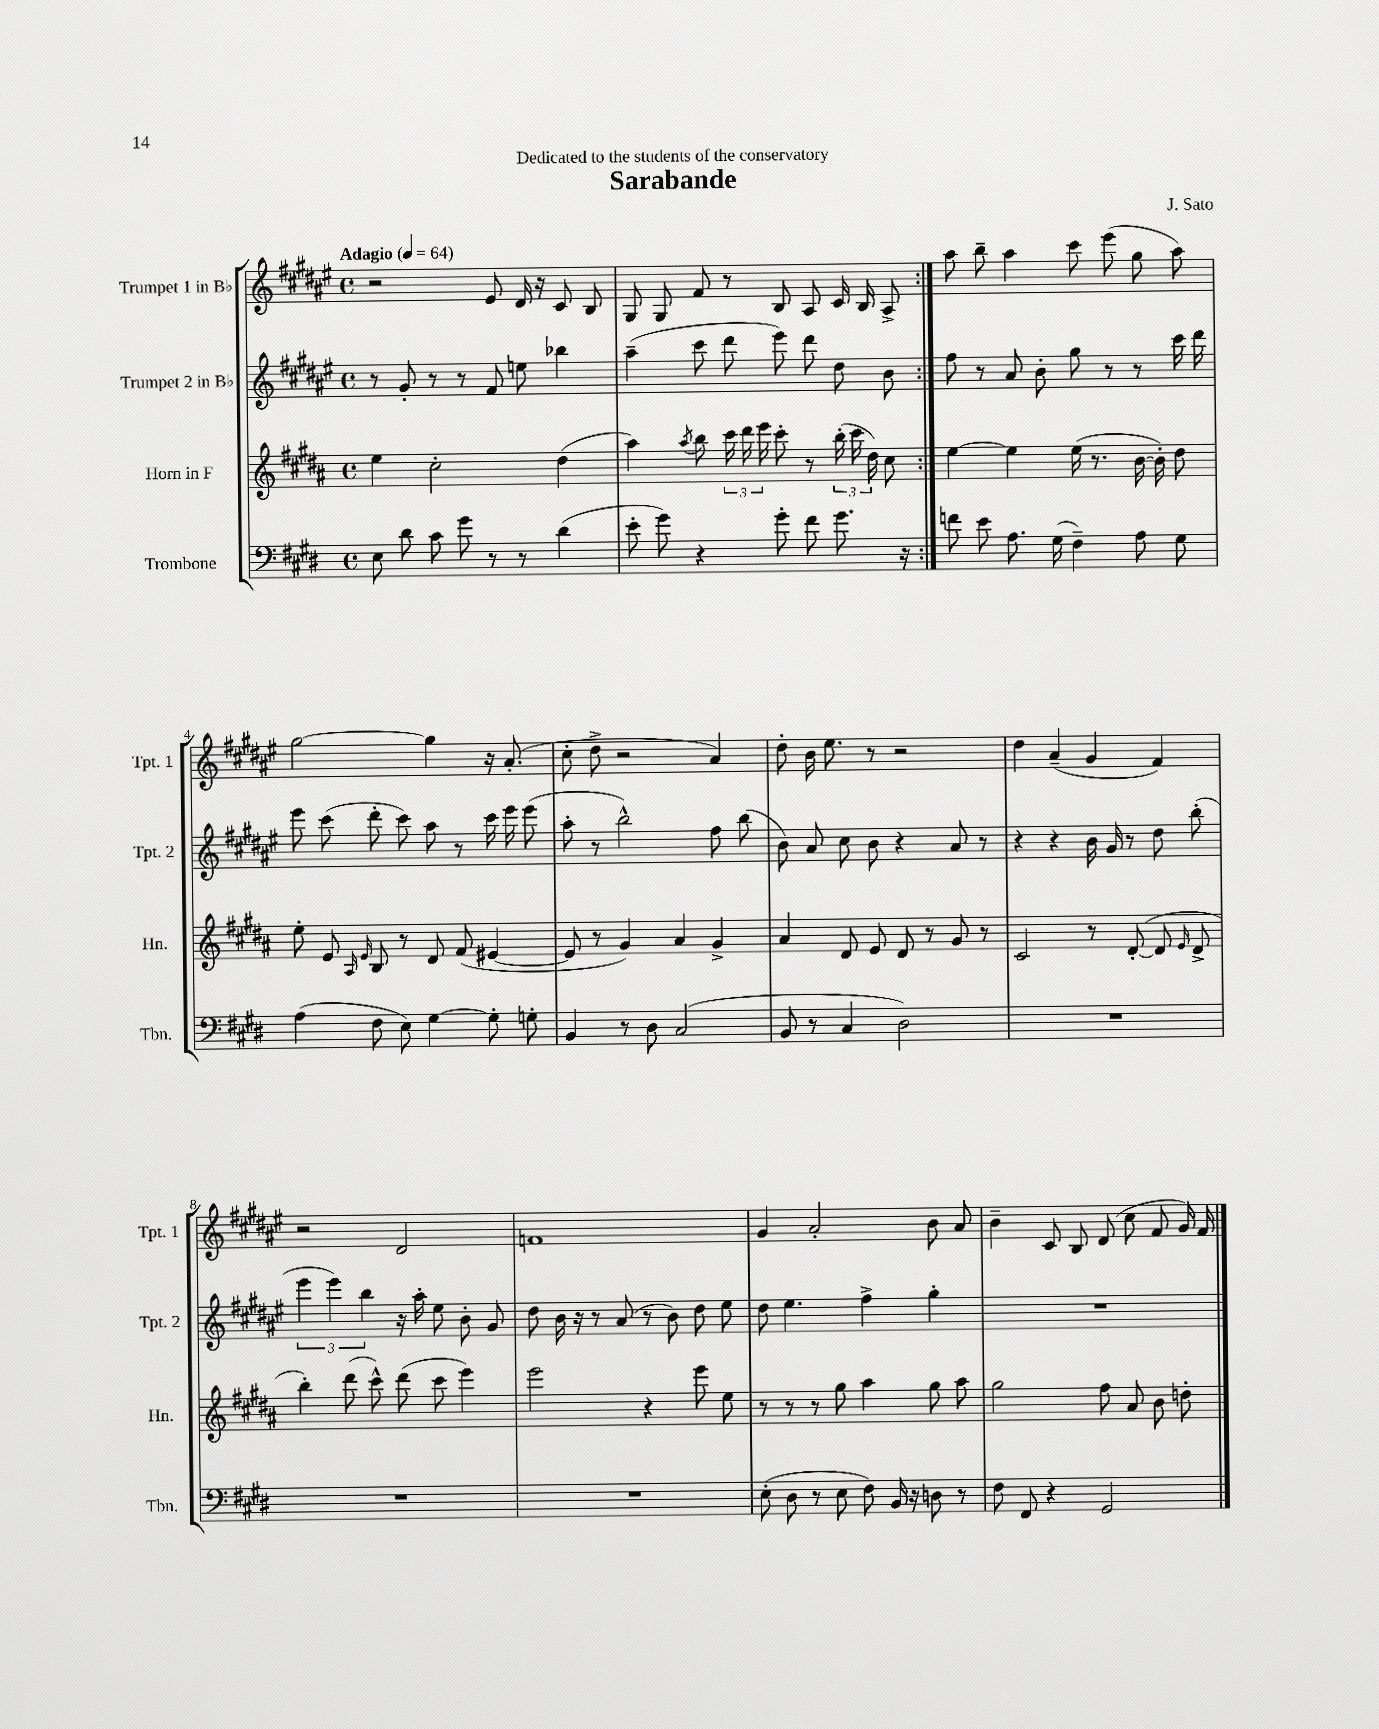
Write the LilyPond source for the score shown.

\header { title = "Sarabande" composer = "J. Sato" dedication = "Dedicated to the students of the conservatory" }
<<
\new StaffGroup <<
\new Staff = "s0" \with { instrumentName = "Trumpet 1 in Bb" shortInstrumentName = "Tpt. 1" } {
    \clef treble \key fis \major \defaultTimeSignature \time 4/4 \tempo "Adagio" 4 = 64
    \autoBeamOff \repeat volta 2 { r2 eis'8 dis'16 r16 cis'8 b8 |
    gis8 gis8 fis'8 r8 b8 ais8 cis'16 b16 ais8-> | }
    ais''8 b''8-- ais''4 cis'''8 eis'''8( gis''8 ais''8) |
    gis''2~ gis''4 r16 ais'8.-.( |
    cis''8-. dis''8-> r2 ais'4) |
    dis''8-. b'16 eis''8. r8 r2 |
    dis''4 ais'4--( gis'4 fis'4) |
    r2 dis'2 |
    f'1 |
    gis'4 ais'2-. b'8 ais'8 |
    b'4-- cis'8 b8 dis'8( cis''8 fis'8 gis'16) fis'16 \bar "|." |
}
\new Staff = "s1" \with { instrumentName = "Trumpet 2 in Bb" shortInstrumentName = "Tpt. 2" } {
    \clef treble \key fis \major \defaultTimeSignature \time 4/4
    \autoBeamOff \repeat volta 2 { r8 gis'8-. r8 r8 fis'8 e''8 bes''4 |
    ais''4--( cis'''8 dis'''8 eis'''8) dis'''8 dis''8 b'8 | }
    fis''8 r8 ais'8 b'8-. gis''8 r8 r8 cis'''16 dis'''16 |
    eis'''8 cis'''8( dis'''8-. cis'''8) ais''8 r8 cis'''16 eis'''16 eis'''8( |
    ais''8-. r8 b''2-^) fis''8 b''8( |
    b'8) ais'8 cis''8 b'8 r4 ais'8 r8 |
    r4 r4 b'16 gis'16 r8 dis''8 b''8-.( |
    \tuplet 3/2 { eis'''4 eis'''4) b''4 } r16 ais''16-. eis''8 b'8-. gis'8 |
    dis''8 b'16 r16 r8 ais'8( r8 b'8) dis''8 eis''8 |
    dis''8 eis''4. fis''4-> gis''4-. |
    R1 \bar "|." |
}
\new Staff = "s2" \with { instrumentName = "Horn in F" shortInstrumentName = "Hn." } {
    \clef treble \key b \major \defaultTimeSignature \time 4/4
    \autoBeamOff \repeat volta 2 { e''4 cis''2-. dis''4( |
    ais''4) \acciaccatura { ais''8 } b''8 \tuplet 3/2 { cis'''16 dis'''16 e'''16 } cis'''8-. r8 \tuplet 3/2 { b''16-.( cis'''16 dis''16) } cis''8 | }
    e''4~ e''4 e''16( r8. b'16~ b'16-.) dis''8 |
    e''8-. e'8 \grace { ais16 e'16 } b8 r8 dis'8 fis'8( eis'4~ |
    eis'8 r8 gis'4) ais'4 gis'4-> |
    ais'4 dis'8 e'8 dis'8 r8 gis'8 r8 |
    cis'2 r8 dis'8~-.( dis'8 \grace { e'16 } dis'8-> |
    b''4-.) dis'''8( cis'''8-^) dis'''8( cis'''8 e'''4) |
    e'''2 r4 e'''8 e''8 |
    r8 r8 r8 gis''8 ais''4 gis''8 ais''8 |
    gis''2 fis''8 ais'8 b'8 d''8-. \bar "|." |
}
\new Staff = "s3" \with { instrumentName = "Trombone" shortInstrumentName = "Tbn." } {
    \clef bass \key e \major \defaultTimeSignature \time 4/4
    \autoBeamOff \repeat volta 2 { e8 dis'8 cis'8 gis'8 r8 r8 dis'4( |
    e'8-. gis'8) r4 gis'8-. fis'8 gis'8. r16 | }
    f'8 e'8 a8. gis16( fis4--) a8 gis8 |
    a4( fis8 e8) gis4~ gis8-. g8-. |
    b,4 r8 dis8 cis2( |
    b,8 r8 cis4 dis2) |
    R1 |
    R1 |
    R1 |
    e8-.( dis8 r8 e8 fis8) b,16 r16 d8 r8 |
    fis8 fis,8 r4 gis,2 \bar "|." |
}
>>
>>
